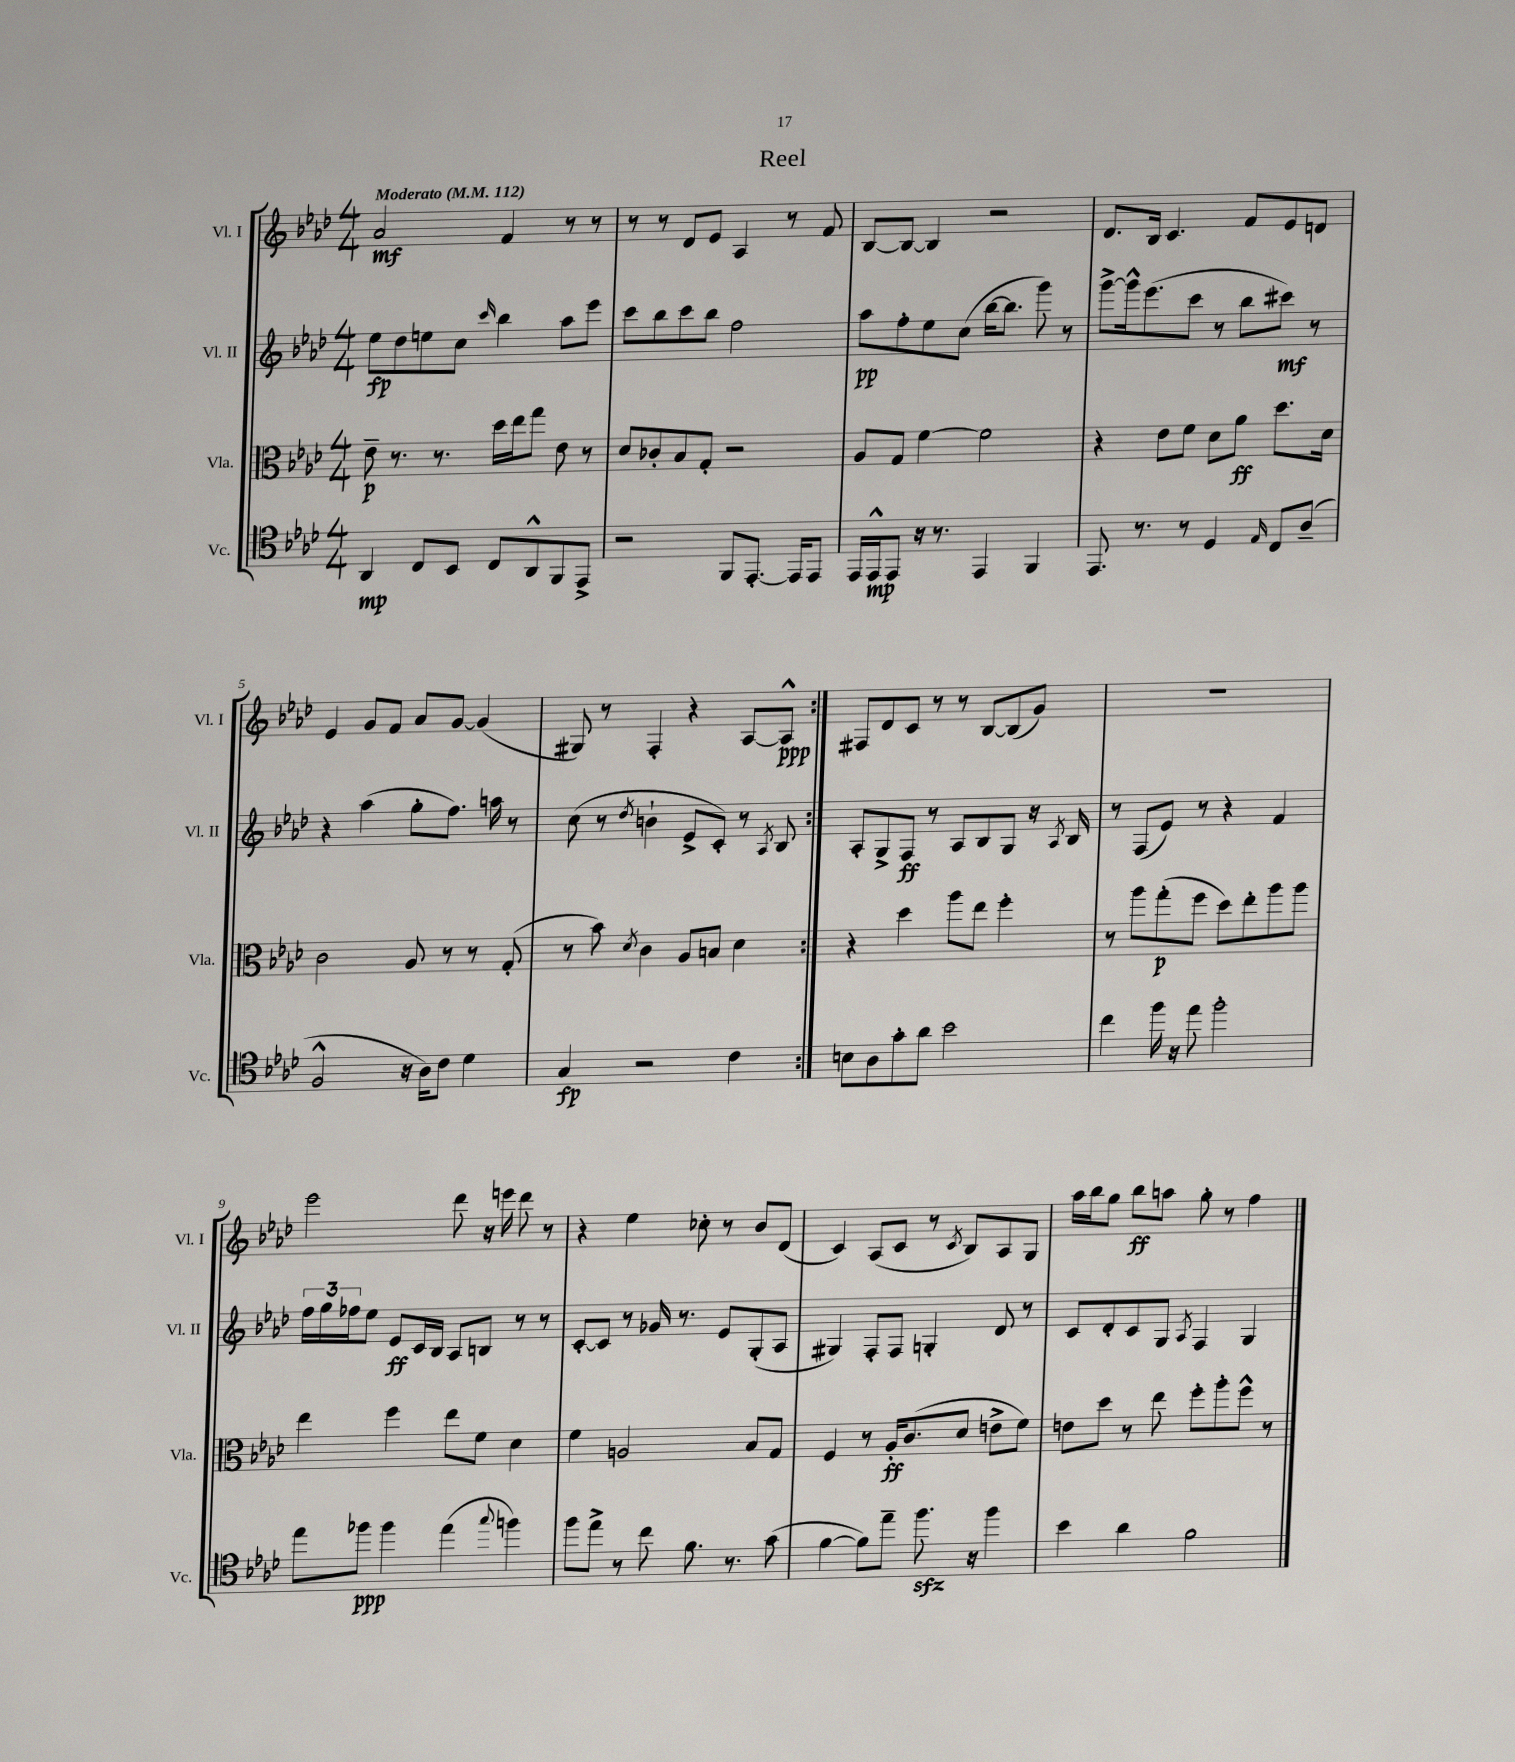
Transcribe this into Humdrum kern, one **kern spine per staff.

**kern	**kern	**kern	**kern
*staff4	*staff3	*staff2	*staff1
*clefC4	*clefC3	*clefG2	*clefG2
*k[b-e-a-d-]	*k[b-e-a-d-]	*k[b-e-a-d-]	*k[b-e-a-d-]
*M4/4	*M4/4	*M4/4	*M4/4
*MM112	*MM112	*MM112	*MM112
4AA-	8e-~	8ee-	2a-
.	8.r	8dd-	.
8C	.	8ee	.
.	8.r	.	.
8BB-	.	8cc	.
.	.	16qqccc	.
8C	16dd-	4bb-	4f
.	16ee-	.	.
8AA-^^	8gg	.	.
8FF	8e-	8aa-	8r
8EE-^	8r	8eee-	8r
=	=	=	=
2r	8d-	8ccc	8r
.	8c-'	8bb-	8r
.	8B-	8ccc	8d-
.	8G'	8bb-	8e-
8FF	2r	2ff	4A-
[8.EE-'	.	.	.
.	.	.	8r
16EE-]	.	.	.
8EE-	.	.	8f
=	=	=	=
16EE-	8A-	8aa-	[8B-
16EE-^^	.	.	.
8EE-	8G	8ff'	8B-_
16r	[4f	8ee-	4B-]
8.r	.	.	.
.	.	(8cc	.
4EE-	2f]	[16bb-	2r
.	.	8.bb-]	.
4FF	.	8ggg)	.
.	.	8r	.
=	=	=	=
8.EE-	4r	[8ggg^	8.d-
.	.	16ggg^^]	.
8.r	.	(8.eee-	16B-
.	8e-	.	4.c
8r	8f	8ccc	.
4D-	8d-	8r	.
.	8a-	8bb-	8f
16qqE-	.	.	.
8C	8.dd-	8ccc#)	8e-
(8A-~	.	8r	8d
.	16d-	.	.
=	=	=	=
2F^^	2c	4r	4e-
.	.	(4aa-	8g
.	.	.	8f
16r	8A-	8gg'	8a-
16A-)	.	.	.
8c	8r	8.ff)	[8g
4d-	8r	.	(4g]
.	.	16aa	.
.	(8G'	8r	.
=	=	=	=
4G	8r	(8cc	8G#)
.	8b-)	8r	8r
.	8qd-	8qdd-	.
2r	4c	4b`	4F'
.	8A-	8e-^	4r
.	8B	8c')	.
4c	4d-	8r	[8A-
.	.	8qA-	.
.	.	8B-	8A-^^]
=:|!	=:|!	=:|!	=:|!
8B	4r	8A-'	8F#
8A-	.	8G^	8d-
8g'	4dd-	8F	8c
8a-	.	8r	8r
2b-	8aa-	8A-	8r
.	8ee-	8B-	[8B-
.	4ff'	8G	(8B-]
.	.	16r	8g)
.	.	8qA-	.
.	.	16B-	.
=	=	=	=
4cc	8r	8r	1r
.	8aa-	(8F	.
16ff	(8gg'	8e-)	.
16r	.	.	.
8ee-	8ff	8r	.
2ff'	8dd-)	4r	.
.	8ee-'	.	.
.	8aa-	4f	.
.	8aa-	.	.
=	=	=	=
8ee-	4ee-	24ff	2eee-
.	.	24gg	.
.	.	24ff-	.
8ff-	.	8ee-	.
4ff-	4ff	8e-	.
.	.	16c	.
.	.	16B-	.
(4ee-	8ee-	8A-	8ddd-
.	8f	8B	16r
.	.	.	16eee
8qqgg	.	.	.
4ff)	4d-	8r	8ddd-
.	.	8r	8r
=	=	=	=
8ff	4f	[8c'	4r
8ee-^	.	8c]	.
8r	2A	8r	4ee-
8cc	.	16g-	.
.	.	8.r	.
8.f	.	.	8cc-'
.	.	8e-	8r
8.r	.	.	.
.	8B-	(8G'	8b-
(8g	8G	8A-	(8d-
=	=	=	=
[4f	4F	4G#)	4c)
8f])	8r	8F'	(8A-
8ee-~	16A-'	8F	8c
.	(8.c	.	.
8.ff	.	4G'	8r
.	.	.	8qc
.	8d-	.	8B-)
16r	.	.	.
4ff	8e^	8d-	8A-
.	8f)	8r	8G
=	=	=	=
4b-	8e	8c	16aa-
.	.	.	16bb-
.	8dd-	8d-'	8gg
4a-	8r	8c	8bb-
.	8ee-	8G	8aa
.	.	8qA-	.
2f	8ff'	4F	8gg'
.	8aa-'	.	8r
.	8ff^^	4G	4ff
.	8r	.	.
==	==	==	==
*-	*-	*-	*-
